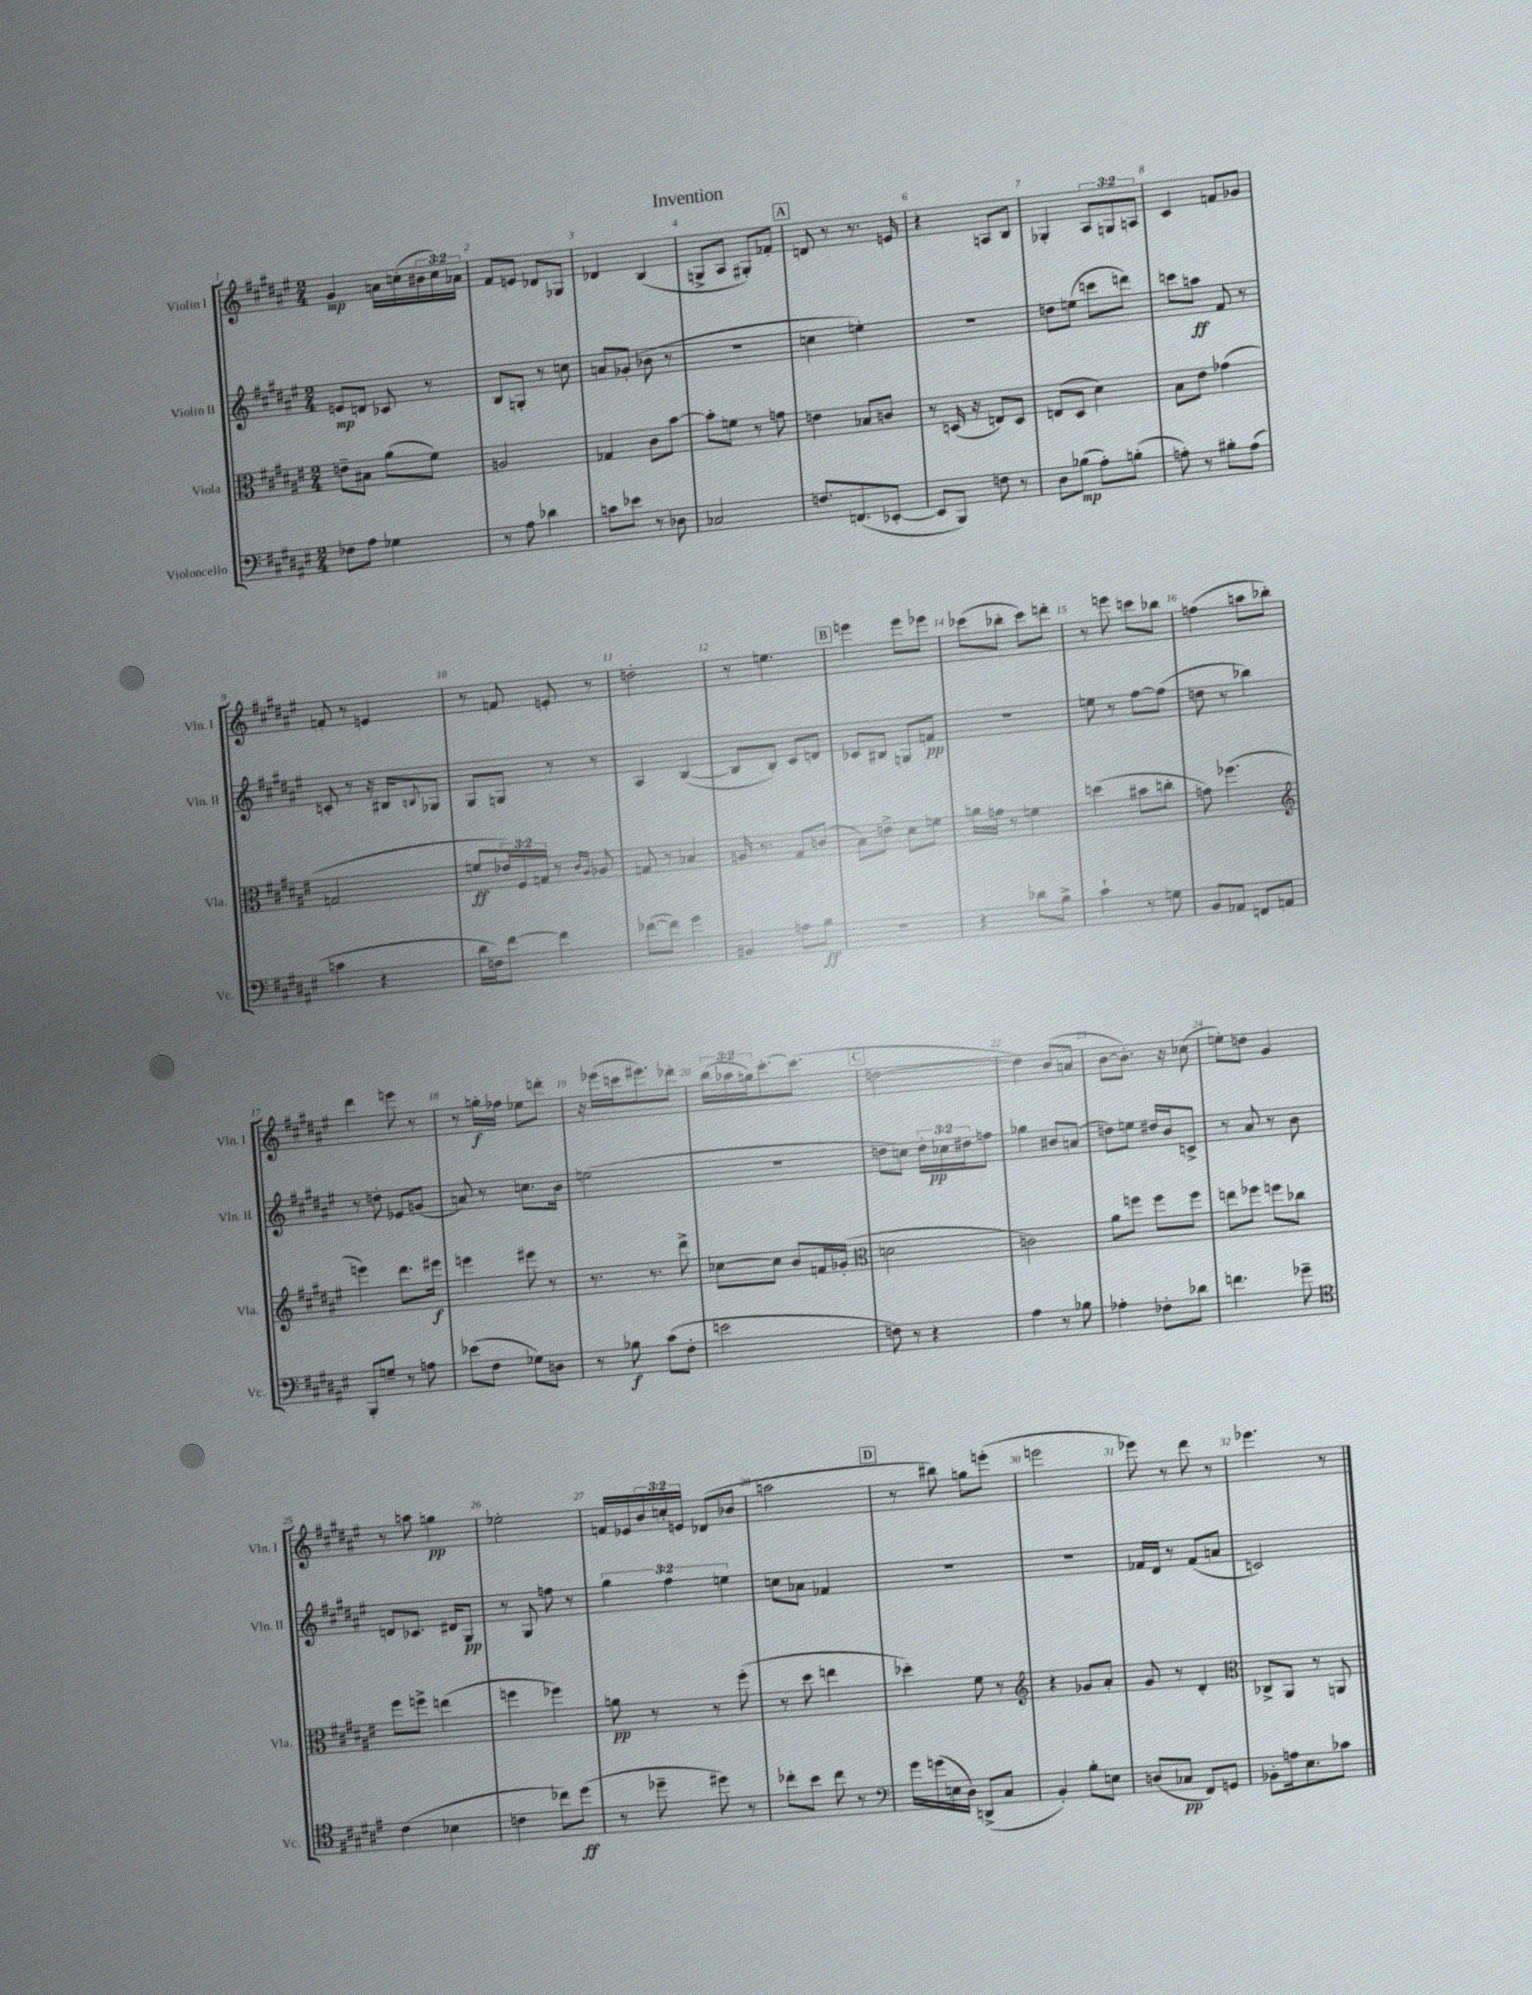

**kern	**kern	**kern	**kern
*staff4	*staff3	*staff2	*staff1
*clefF4	*clefC3	*clefG2	*clefG2
*k[f#c#g#d#a#e#]	*k[f#c#g#d#a#e#]	*k[f#c#g#d#a#e#]	*k[f#c#g#d#a#e#]
*M2/4	*M2/4	*M2/4	*M2/4
8F-	8e~	8e	4g#
8A#	8B#	8d	.
4G-	(8a#	8c-	16a
.	.	.	(16cc'
.	8f#)	8r	24b#
.	.	.	24cc)
.	.	.	24a-
=	=	=	=
8r	2A	8B	8f#
8A#	.	8G'	8e
4d-	.	8r	8d-
.	.	8cc	8G-
=	=	=	=
8c	4G-	8a	4d-
8e-	.	(8g-'	.
8r	8c#	8b-	(4B
8D-	[8b	8r	.
=	=	=	=
2C-	8b']	2r	8G^
.	8f	.	8A#
.	8r	.	8G#')
.	8g	.	8f-'
=	=	=	=
8.F	4e	4cc	8d
.	.	.	8r
(8.FF	.	.	.
.	8B-	4ee')	8.r
[8EE-'	8c	.	.
.	.	.	16e
=	=	=	=
8EE-]	8r	2r	4r
8BBB)	(16D	.	.
.	16r	.	.
8F	8E)	.	8A
8r	8D	.	8B
=	=	=	=
8D#	(8E	8dd	4G-'
(8B-	8D#	(8ee	.
8A#')	4d#)	8ccc	12A#
.	.	.	12G
(8B'	.	8ddd)	.
.	.	.	12A
=	=	=	=
8A')	8B	8ccc	4c#
8r	8e#	8aa	.
8B#'	(4g-	8f#	8f
(8A	.	8r	8g-
=	=	=	=
4c	2G	8c'	8f'
.	.	8r	8r
4r	.	16r	4e
.	.	16B#	.
.	.	8qqB	.
.	.	8G-	.
=	=	=	=
16d#	8f	8G#	8r
16F)	.	.	.
[8f#	24e-)	8G	8f
.	24F#	.	.
.	24G	.	.
4f#]	8r	8r	8e'
.	16qqc#	.	.
.	16qqA#	.	.
.	8A-	8r	8r
=	=	=	=
([8f-	8G	4A#	2dd'
8f-])	8r	.	.
4g#	4B-	([4B	.
=	=	=	=
4BB#	16A	8B]	8r
.	8.r	.	.
.	.	8B')	4.ee
8A	8G#	8c#	.
8B	(8c	8d	.
=	=	=	=
2r	8B)	8c-	4eee
.	8e^	8B#	.
.	8d#	8G	8eee
.	8f	8f	8eee-
=	=	=	=
4r	16a	2r	(8ccc-
.	16g	.	.
.	8r	.	8bb-'
8d-	4f	.	8ccc-)
8B^	.	.	8ddd'
=	=	=	=
4c#`	(4dd	8ee	8r
.	.	8r	8eee
8r	8b#	[8ff#	8ccc
8G	8cc'	(8ff#]	8bb-
=	=	=	=
8BB	8g)	8dd	(4ff
8AA-	(4.ff-	8r	.
8FF	.	4bb-)	8aa
8AA	.	.	8bb-')
=	=	=	=
*	*clefG2	*	*
8BBB'	4eee)	8r	4ddd#
8G~	.	8dd'	.
8r	8.ddd#	8e-	8eee
8A	.	(8g	8r
.	16eee#	.	.
=	=	=	=
(8e-	4eee	8a)	8r
8F#	.	8r	16gg'
.	.	.	16ff-
8G-)	8eee#	8.cc	8ee-
8D	8r	.	8ddd'
.	.	16b	.
=	=	=	=
8r	8.r	(2ee	16r
.	.	.	(16eee-
8B-	.	.	16ccc
.	8.r	.	8.eee#)
(8c#	.	.	.
8F#'	8ddd#^	.	8ddd-'
=	=	=	=
2e	[8cc-	2r	(24bb
.	.	.	24aa-
.	.	.	24gg)
.	8cc-]	.	[8.ccc#'
.	8b	.	.
.	.	.	(8.ccc#]
.	16f	.	.
.	(16g-'	.	.
=	=	=	=
*	*clefC3	*	*
8F)	2d	8dd	[2dd
8r	.	8cc)	.
4r	.	24dd'	.
.	.	24cc-	.
.	.	24dd#	.
.	.	8ff	.
=	=	=	=
4A#	2c)	4gg-	4dd])
8r	.	8b#	(8b
8B-	.	(8a	8a
=	=	=	=
4A-'	8a#	8dd)	[8b
.	8ff	8ee	8.b'])
8F-'	8ff	16dd#	.
.	.	16b	16r
8d-	8ff	8c^	(8cc-
=	=	=	=
4.f	8ee	8r	8ee')
.	8ff-	8a#	8dd
.	8ff	8r	4g#
8g-~	8cc-	8b	.
=	=	=	=
*clefC4	*	*	*
(4c#	8ff#	8d	8r
.	8ff^	8.c-	8aa
4B-	(4ee	.	4gg
.	.	16d#	.
.	.	8G#	.
=	=	=	=
4c	4ff	8r	2ee-'
.	.	8G#	.
8cc-)	4ff-)	8ff	.
(8dd#	.	8r	.
=	=	=	=
8r	8a	6gg#	16f
.	.	.	16e-
8dd-~	8r	.	24b
.	.	6ff#	24cc'
.	.	.	24e
8dd#)	8r	.	(8d-
.	.	6ee	.
8r	(8ff#'	.	8b-
=	=	=	=
8cc-'	8r	8cc	2aa
8b	8dd#	8a-	.
8cc-	4ee	4f-	.
8r	.	.	.
=	=	=	=
*clefF4	*	*	*
16g#	4dd-')	2r	8r
(16g	.	.	.
16E	.	.	8bb#)
16D#)	.	.	.
(8DD^	8f#	.	8gg
8C#	8r	.	(8eee'
=	=	=	=
*	*clefG2	*	*
4BB')	4r	2r	2eee
8B'	8g-	.	.
8E	8a#'	.	.
=	=	=	=
(8D	8g#	16f-	8eee-)
.	.	16d#	.
8C-	8r	8r	8r
8FF#)	4d#'	(8f-	8ddd#
8GG	.	8a	8r
=	=	=	=
*	*clefC3	*	*
8BB-'	8C-^	2c)	4.eee-
16A	8AA#	.	.
8.E#	.	.	.
.	8r	.	.
8c-	8AA	.	8r
==	==	==	==
*-	*-	*-	*-
